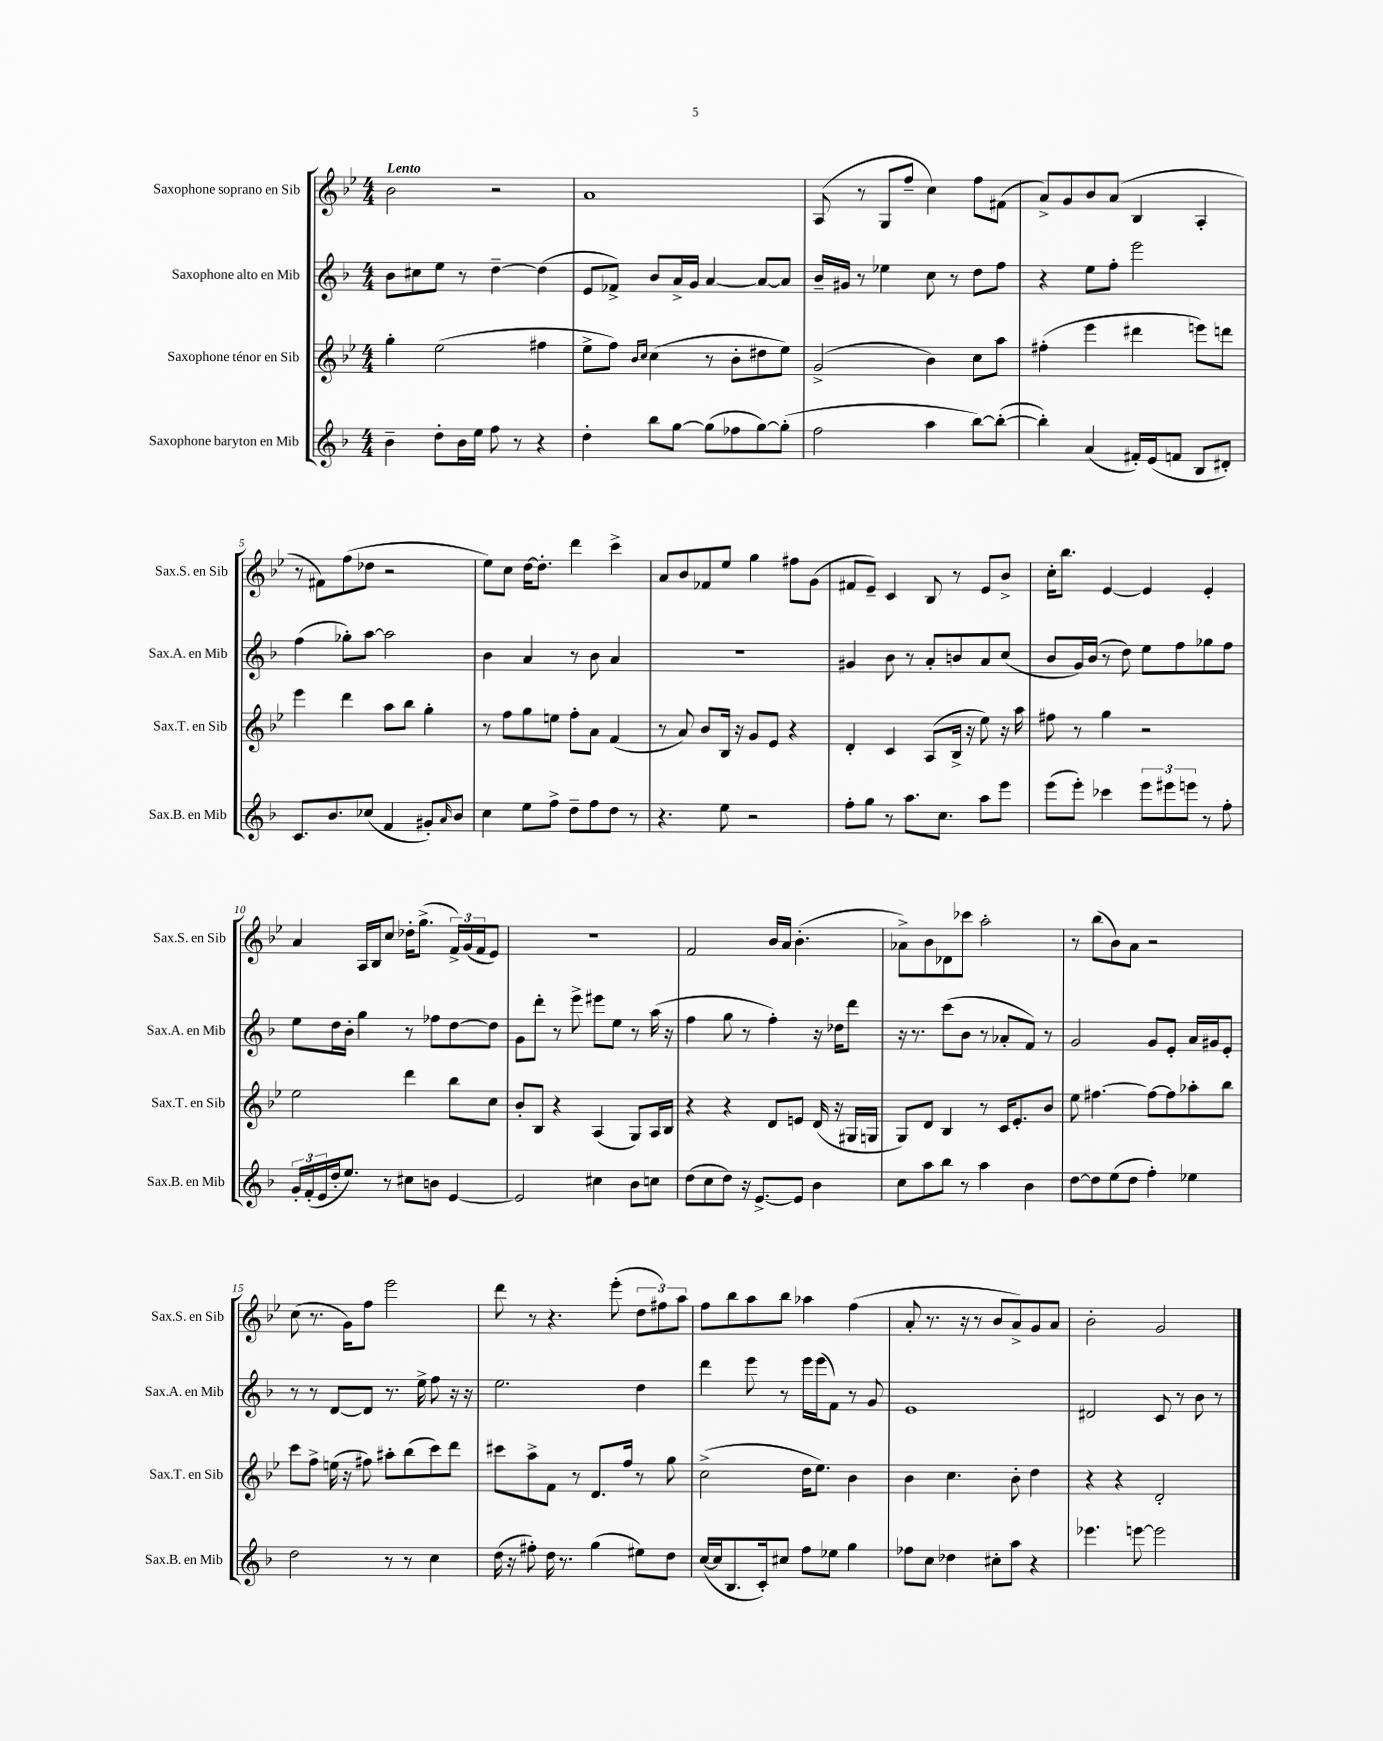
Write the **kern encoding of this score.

**kern	**kern	**kern	**kern
*staff4	*staff3	*staff2	*staff1
*clefG2	*clefG2	*clefG2	*clefG2
*k[b-]	*k[b-e-]	*k[b-]	*k[b-e-]
*M4/4	*M4/4	*M4/4	*M4/4
4b-~	4gg'	8b-	2b-
.	.	8cc#	.
8dd'	(2ee-	8ee	.
16b-	.	8r	.
16ee	.	.	.
8ff	.	[4dd~	2r
8r	.	.	.
4r	4ff#	(4dd]	.
=	=	=	=
4dd'	8ee-^	8e	1a
.	8ff)	8f-^)	.
.	16qqb-	.	.
.	16qqcc	.	.
8bb-	(4cc	8b-	.
[8gg	.	16a^	.
.	.	16g	.
(8gg]	8r	[4a	.
8ff-	8b-'	.	.
[8gg)	8dd#	8a_	.
(8gg']	8ee-)	8a]	.
=	=	=	=
2ff	(2g^	16b-~	(8A
.	.	16g#	.
.	.	8r	8r
.	.	4ee-	8G
.	.	.	8ff~
4aa	4b-)	8cc	4cc)
.	.	8r	.
[8bb-)	8cc	8dd	8ff
(8bb-'_	8aa	8ff	(8f#
=	=	=	=
4bb-'])	(4ff#'	4r	8a^)
.	.	.	8g
(4a	4eee-	8ee	8b-
.	.	8ff'	(8a
16f#')	4ddd#	2eee	4B-
(16e	.	.	.
8f	.	.	.
8B-	8eee)	.	4A'
8d#')	8ddd	.	.
=	=	=	=
8.c	4eee-	(4ff	8r
.	.	.	8f#)
8.b-	.	.	.
.	4ddd	8gg-')	(8ff
(8cc-	.	[8aa	8dd-
4f	8aa	2aa]	2r
.	8bb-	.	.
8g#')	4gg'	.	.
16qqa	.	.	.
8b-	.	.	.
=	=	=	=
4cc	8r	4b-	8ee-)
.	8ff	.	8cc
8ee	8gg	4a	[16dd
.	.	.	8.dd']
8ff^	8ee	.	.
8dd~	8ff'	8r	4ddd
8ff	8a	8b-	.
8dd	(4f	4a	4ccc^
8r	.	.	.
=	=	=	=
4.r	8r	1r	8a
.	8a)	.	8b-
.	8b-	.	8f-
8ee	16B-	.	8ee-
.	16r	.	.
2r	8g	.	4gg
.	8e-	.	.
.	4r	.	8ff#
.	.	.	(8g
=	=	=	=
8ff'	4d'	4g#	8f#
8gg	.	.	8e-~)
8r	4c	8b-	4c
8.aa	.	8r	.
.	(8A	8a'	8B-
8.cc	.	.	.
.	16B-^	8b	8r
.	16r	.	.
8aa	8ee-)	8a	8e-
8eee	16r	(8cc	8b-^
.	16aa	.	.
=	=	=	=
(8eee	8ff#	8b-	16cc'
.	.	.	8.bb-
8eee')	8r	16g)	.
.	.	(16b-	.
4ccc-	4gg	8r	[4e-
.	.	8dd)	.
12eee	2r	8ee	4e-]
12eee#	.	.	.
.	.	8ff	.
12eee	.	.	.
8r	.	8gg-	4e-'
8ff'	.	8ff	.
=	=	=	=
24g'	2ee-	8ee	4a
(24f'	.	.	.
24e	.	.	.
16dd'	.	16dd	.
8.ee)	.	16b-'	.
.	.	4gg	16A
.	.	.	16B-
8r	.	.	8cc
8cc#	4ddd	8r	16dd-'
.	.	.	(8.gg^
8b	.	8ff-	.
[4e	8bb-	[8dd	24f^)
.	.	.	(24g
.	.	.	24f
.	8cc	8dd]	8e-)
=	=	=	=
2e]	8b-'	8g	1r
.	8B-	8ddd'	.
.	4r	8r	.
.	.	8eee^	.
4cc#	(4A	8eee#	.
.	.	8ee	.
8b-	8G)	8r	.
8cc	16A	(16aa	.
.	16B-	16r	.
=	=	=	=
(8dd	4r	4ff	2f
8cc	.	.	.
8dd)	4r	8gg	.
16r	.	8r	.
[8.e^	.	.	.
.	8d	4ff')	16b-
.	.	.	16a
8e]	8e	.	(4.b-'
4b-	(16d	16r	.
.	16r	16dd-	.
.	16G#	8ddd	.
.	16G	.	.
=	=	=	=
8cc	8G)	16r	8a-^)
.	.	8.r	.
8aa	8d	.	8b-
8bb-	4B-	(8ccc	8d-
8r	.	8b-	8ccc-
4aa	8r	8r	2aa'
.	16c	8a-'	.
.	8.e-'	.	.
4b-	.	8f)	.
.	8b-	8r	.
=	=	=	=
[8dd	8ee-	2g	8r
8dd]	[4.ff#	.	(8bb-
(8ee	.	.	8b-)
8dd	.	.	8a
4ff')	8ff#_	8g	2r
.	8ff#]	8e'	.
4ee-	8aa-'	16a	.
.	.	16g#	.
.	8bb-	8e'	.
=	=	=	=
2dd	8ccc	8r	(8cc
.	8ff^	8r	8.r
.	(16ee	[8d	.
.	16r	.	16g)
.	8ff#)	8d]	8ff
8r	8aa#'	8.r	2eee-
8r	(8bb-	.	.
.	.	16ee^	.
4cc	8ccc)	8ff	.
.	8ddd	16r	.
.	.	16r	.
=	=	=	=
(16dd	8ccc#	2.ee	8ddd
16r	.	.	.
8ff#')	8aa^	.	8r
16dd	8f	.	4.r
8.r	.	.	.
.	8r	.	.
(4gg	8.d	.	.
.	.	.	(8eee-'
.	16ff	.	.
8ee#)	8r	4dd	12dd
.	.	.	12ff#)
8dd	8gg	.	.
.	.	.	12aa
=	=	=	=
([16cc	(2cc^	4ddd	8ff
16cc]	.	.	.
8.B-	.	.	8bb-
.	.	8eee	8aa
16c')	.	.	.
8cc#	.	8r	8bb-
8ff	16dd	16eee	4aa-
.	8.ee-)	(16eee	.
8ee-	.	8f)	.
4gg	4b-	8r	(4ff
.	.	8g	.
=	=	=	=
8ff-	4b-	1e	8a'
8cc	.	.	8.r
4dd-	4.cc	.	.
.	.	.	16r
.	.	.	8r
8cc#'	.	.	8b-
8aa	8b-'	.	8a^)
4r	4dd	.	8g
.	.	.	8a
=	=	=	=
4.eee-	4r	2d#	2b-'
.	4r	.	.
[8eee	.	.	.
2eee]	2d'	8c	2g
.	.	8r	.
.	.	8b-	.
.	.	8r	.
==	==	==	==
*-	*-	*-	*-
